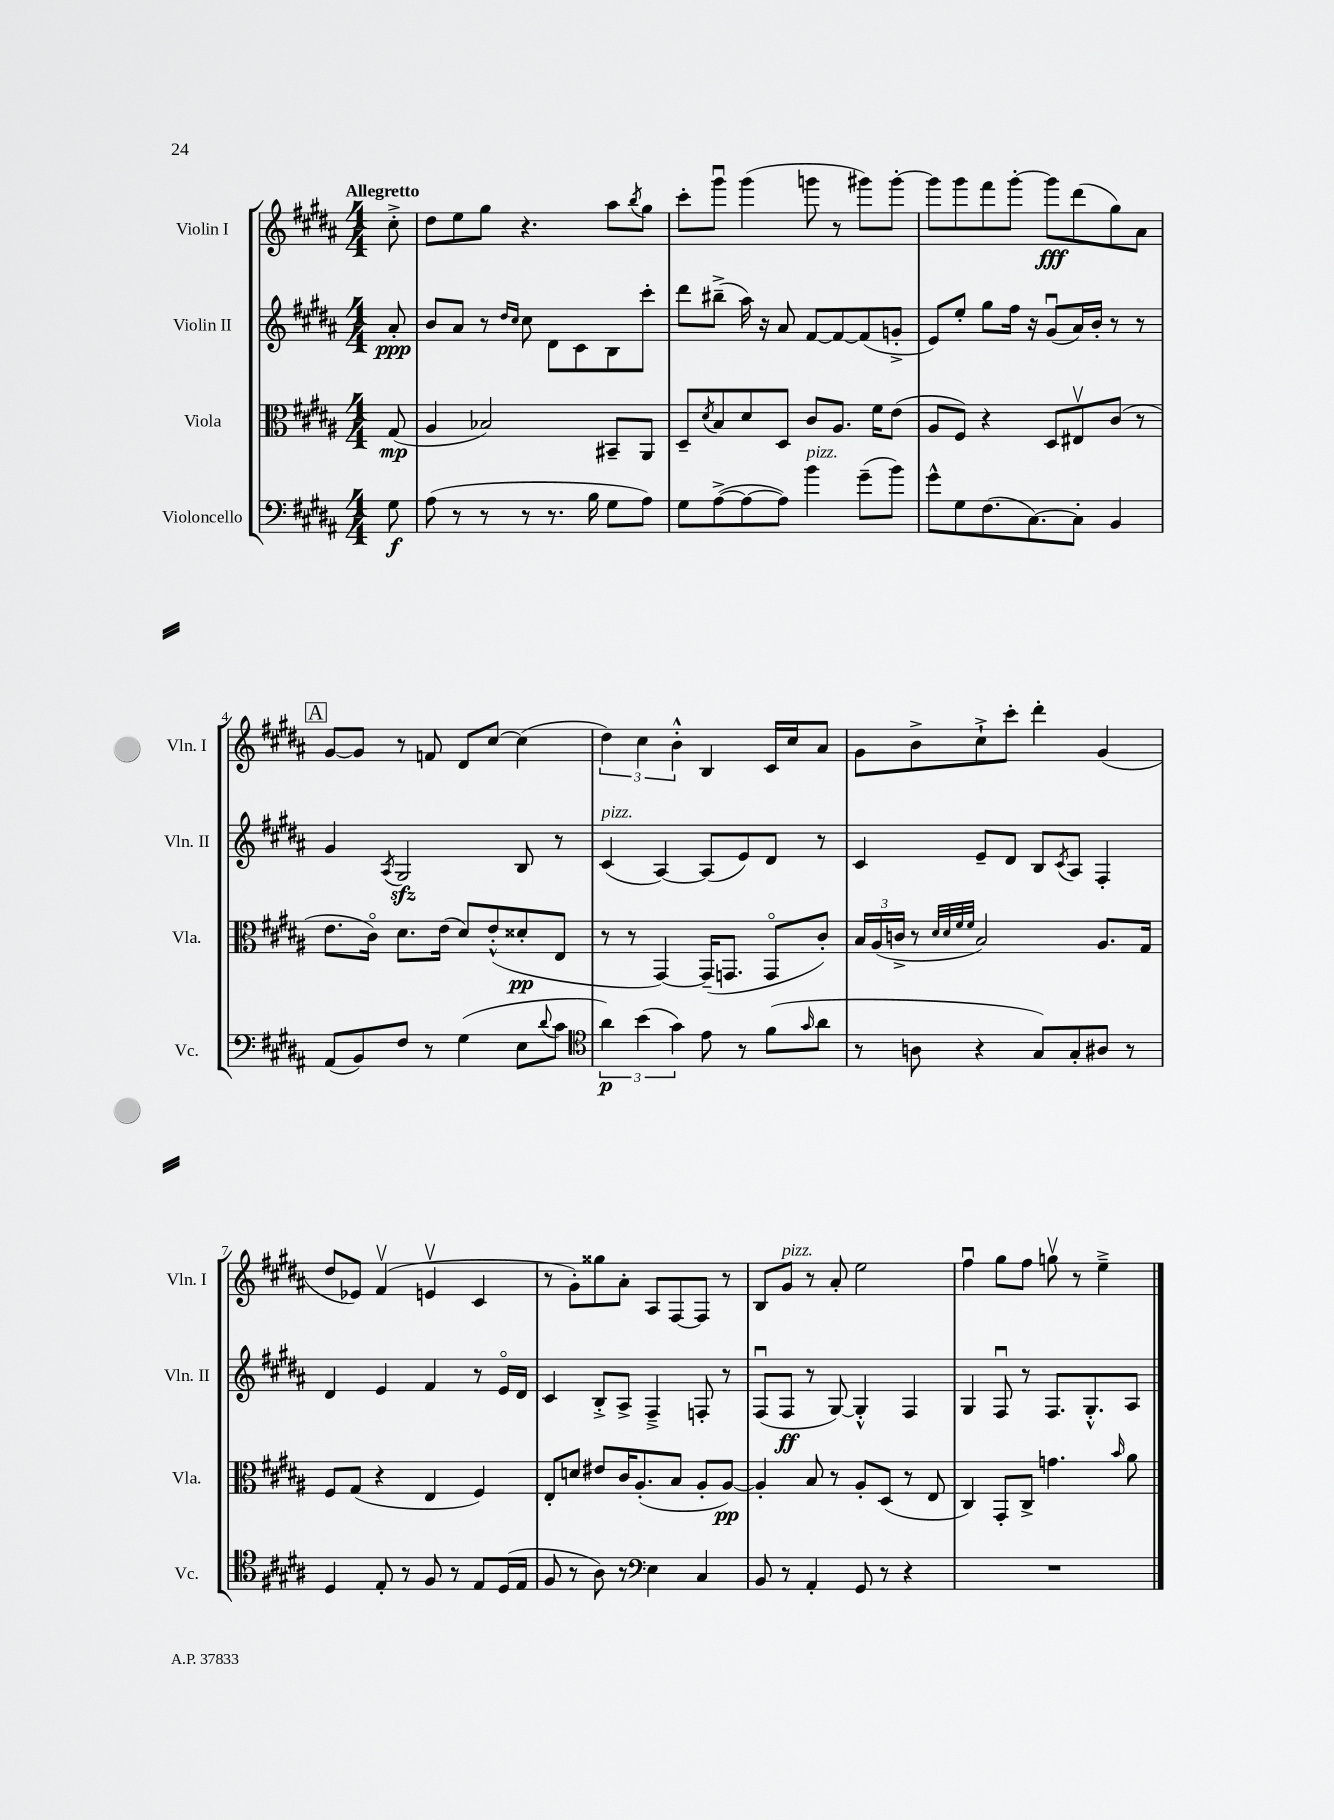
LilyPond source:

<<
\new StaffGroup <<
\new Staff = "s0" \with { instrumentName = "Violin I" shortInstrumentName = "Vln. I" } {
    \clef treble \key b \major \numericTimeSignature \time 4/4 \partial 8 \tempo "Allegretto"
    cis''8-.-> |
    dis''8 e''8 gis''8 r4. ais''8 \acciaccatura { b''8 } gis''8 |
    cis'''8-. gis'''8\downbow gis'''4( g'''8 r8 gis'''8) gis'''8~-. |
    gis'''8 gis'''8 fis'''8 gis'''8~-. gis'''8\fff dis'''8( gis''8) ais'8 |
    \mark \markup { \box "A" } gis'8~ gis'8 r8 f'8 dis'8 cis''8~ cis''4( |
    \tuplet 3/2 { dis''4) cis''4 b'4-.-^ } b4 cis'16 cis''16 ais'8 |
    gis'8 b'8-> cis''8-!-> cis'''8-. dis'''4-. gis'4( |
    dis''8 ees'8) fis'4\upbow( e'4\upbow cis'4 |
    r8 gis'8-.) gisis''8 ais'8-. ais8 fis8~ fis8 r8 |
    b8 gis'8^\markup { \italic "pizz." } r8 ais'8-. e''2 |
    fis''4\downbow gis''8 fis''8 g''8\upbow r8 e''4---> \bar "|." |
}
\new Staff = "s1" \with { instrumentName = "Violin II" shortInstrumentName = "Vln. II" } {
    \clef treble \key b \major \numericTimeSignature \time 4/4 \partial 8
    ais'8-.\ppp |
    b'8 ais'8 r8 \grace { dis''16 cis''16 } cis''8 dis'8 cis'8 b8 cis'''8-. |
    dis'''8 bis''8--->( ais''16) r16 ais'8 fis'8~ fis'8~ fis'8( g'8-.-> |
    e'8) e''8-. gis''8 fis''16 r16 gis'8\downbow( ais'16) b'16-. r8 r8 |
    \mark \markup { \box "A" } gis'4 \acciaccatura { ais8 } gis2\sfz b8 r8 |
    cis'4^\markup { \italic "pizz." }( ais4~) ais8( e'8) dis'8 r8 |
    cis'4 e'8-- dis'8 b8 \acciaccatura { cis'8 } ais8 fis4-. |
    dis'4 e'4 fis'4 r8 e'16\flageolet dis'16 |
    cis'4 b8-.-> ais8-> fis4---> f8-. r8 |
    fis8\downbow( fis8\ff r8 gis8~) gis4-.-^ fis4 |
    gis4 fis8\downbow r8 fis8. gis8.-.-^ ais8 \bar "|." |
}
\new Staff = "s2" \with { instrumentName = "Viola" shortInstrumentName = "Vla." } {
    \clef alto \key b \major \numericTimeSignature \time 4/4 \partial 8
    gis8\mp( |
    ais4 bes2) bis,8-- ais,8 |
    dis8-- \acciaccatura { dis'8 } b8 dis'8 dis8 cis'8 ais8. fis'16 e'8( |
    ais8 fis8) r4 dis8 eis8\upbow cis'8( r8 |
    \mark \markup { \box "A" } e'8. cis'16\flageolet) dis'8. e'16( dis'8) e'8-.-^( disis'8-.\pp e8 |
    r8 r8 gis,4~) gis,16--( g,8. g,8\flageolet cis'8-.) |
    \tuplet 3/2 { b16 ais16( c'16-> } r8 \grace { dis'32 dis'32 fis'32 fis'32 } b2) ais8. gis16 |
    fis8 gis8( r4 e4 fis4) |
    e8-. d'8 eis'8 cis'16 ais8.-.( b8 ais8-. ais8~\pp) |
    ais4-. b8 r8 ais8-. dis8( r8 e8 |
    cis4) gis,8-. cis8-> g'4. \grace { b'16 } ais'8 \bar "|." |
}
\new Staff = "s3" \with { instrumentName = "Violoncello" shortInstrumentName = "Vc." } {
    \clef bass \key b \major \numericTimeSignature \time 4/4 \partial 8
    gis8\f |
    ais8( r8 r8 r8 r8. b16 gis8 ais8) |
    gis8 ais8~->( ais8~ ais8) b'4^\markup { \italic "pizz." } gis'8--( b'8) |
    gis'8-^ gis8 fis8.( cis8.~) cis8-. b,4 |
    \mark \markup { \box "A" } ais,8( b,8) fis8 r8 gis4( e8 \appoggiatura { dis'8 } cis'8 |
    \clef tenor \tuplet 3/2 { ais'4\p) b'4( gis'4) } e'8 r8 fis'8( \grace { gis'16 } ais'8 |
    r8 a8 r4 gis8) gis8-. ais8 r8 |
    dis4 e8-. r8 fis8 r8 e8 dis16( e16 |
    fis8 r8 ais8) r8 \clef bass e4 cis4 |
    b,8 r8 ais,4-. gis,8 r8 r4 |
    R1 \bar "|." |
}
>>
>>
